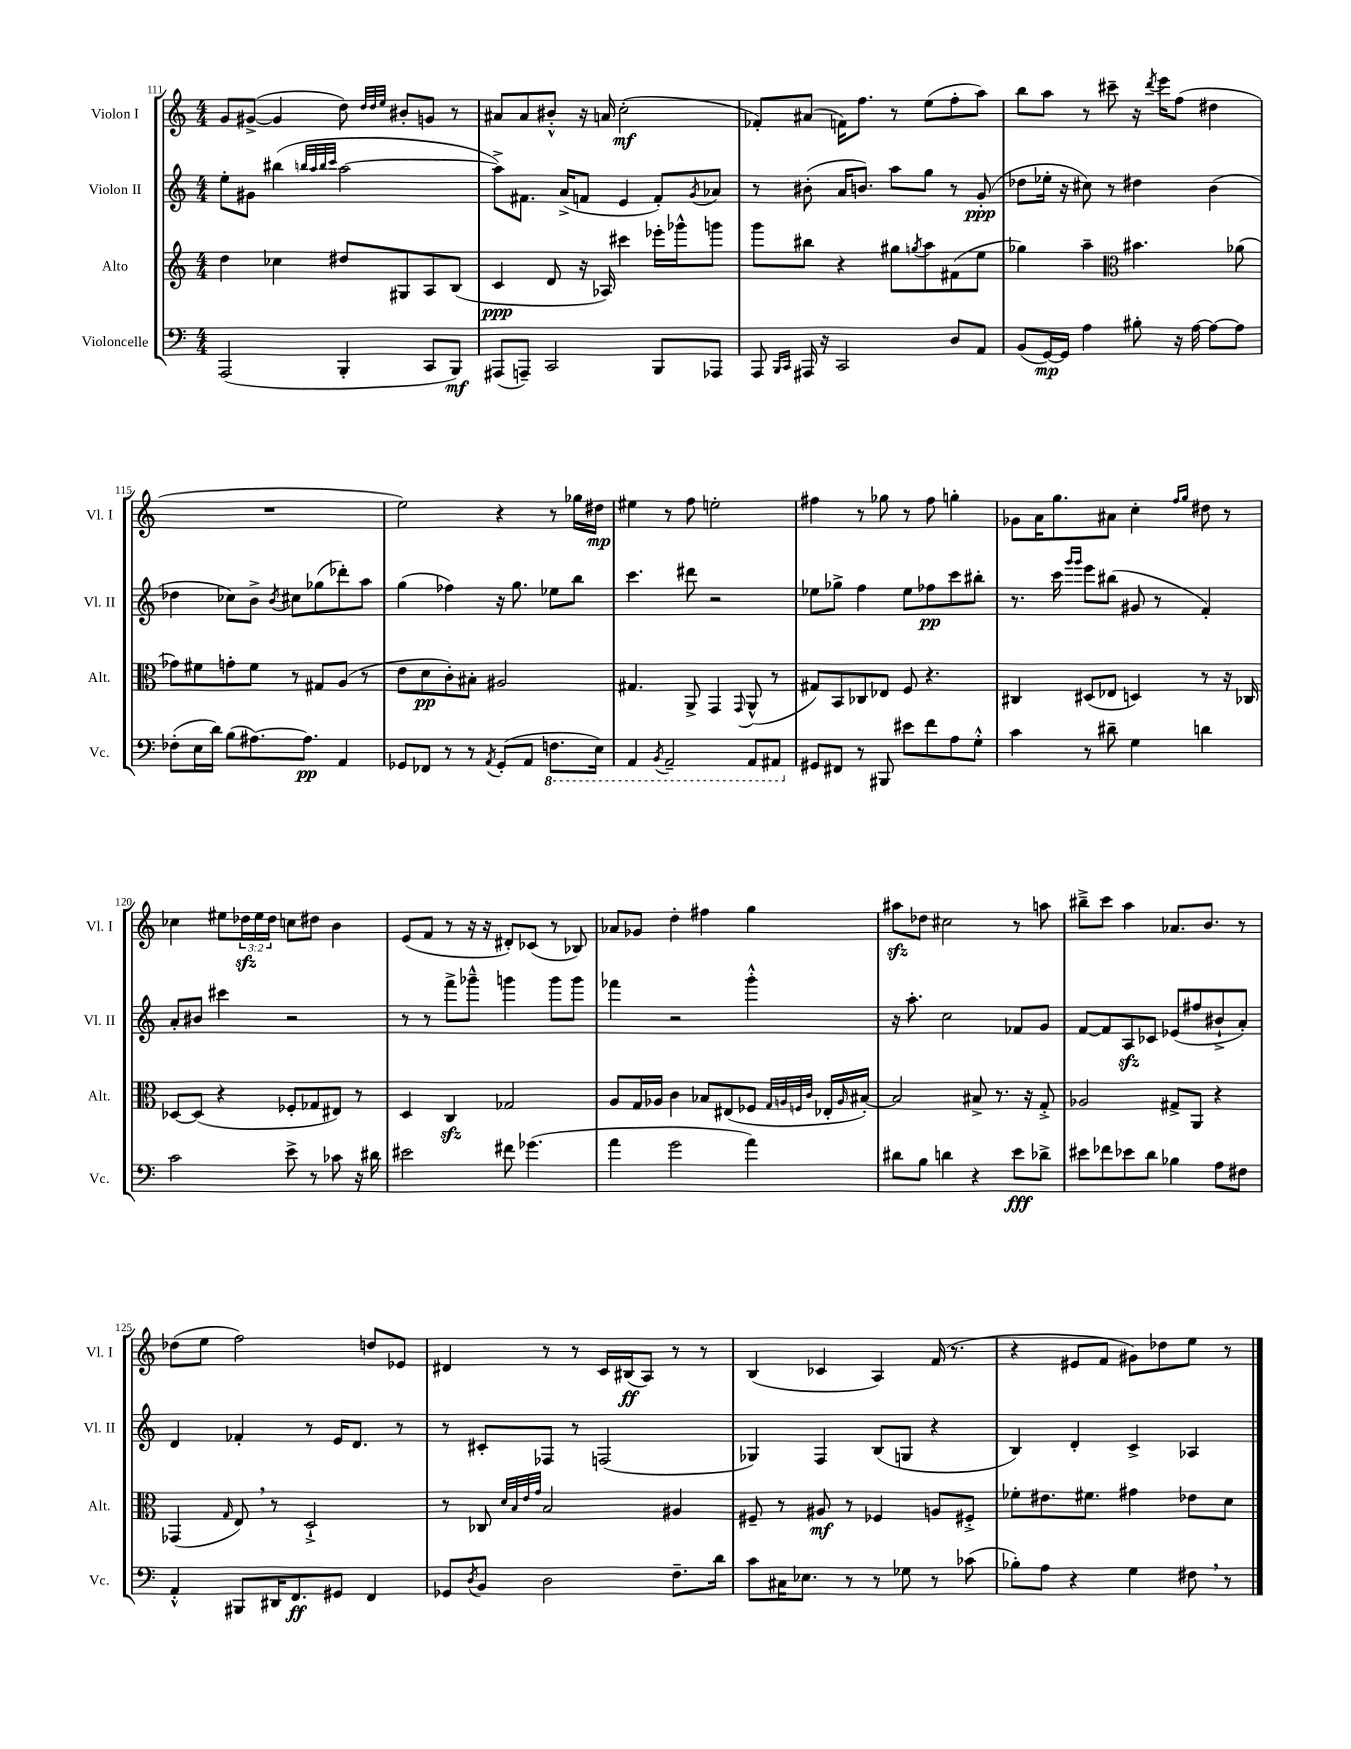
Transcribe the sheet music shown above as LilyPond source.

<<
\new StaffGroup <<
\new Staff = "s0" \with { instrumentName = "Violon I" shortInstrumentName = "Vl. I" } {
    \clef treble \key c \major \numericTimeSignature \time 4/4 \override Staff.TupletNumber.text = #tuplet-number::calc-fraction-text
    g'8 gis'8~->( gis'4 d''8) \grace { d''32 d''32 e''32 } bis'8-. g'8 r8 |
    ais'8 ais'8 bis'8-.-^ r16 a'16 c''2-.\mf( |
    fes'8-.) ais'8( f'16) f''8. r8 e''8( f''8-. a''8) |
    b''8 a''8 r8 cis'''8-- r16 \acciaccatura { d'''8 } e'''16 f''8( dis''4 |
    R1 |
    e''2) r4 r8 ges''16 dis''16\mp |
    eis''4 r8 f''8 e''2-. |
    fis''4 r8 ges''8 r8 fis''8 g''4-. |
    ges'8 a'16 g''8. ais'8 c''4-. \grace { f''16 g''16 } dis''8 r8 |
    ces''4 eis''8 \tuplet 3/2 { des''16\sfz eis''16 des''16 } c''8 dis''8 b'4 |
    e'8( f'8 r8 r16 r16 dis'8-.) ces'8( r8 bes8) |
    aes'8 ges'8 d''4-. fis''4 g''4 |
    ais''8\sfz des''8 cis''2 r8 a''8 |
    bis''8---> c'''8 a''4 aes'8. b'8. r8 |
    des''8( e''8 f''2) d''8 ees'8 |
    dis'4 r8 r8 c'16 bis16\ff( a8) r8 r8 |
    b4( ces'4 a4) f'16( r8. |
    r4 eis'8 f'8 gis'8) des''8 e''8 r8 \bar "|." |
}
\new Staff = "s1" \with { instrumentName = "Violon II" shortInstrumentName = "Vl. II" } {
    \clef treble \key c \major \numericTimeSignature \time 4/4
    e''8-. gis'8 bis''4( \grace { b''32 a''32 b''32 c'''32 } a''2~ |
    a''8->) fis'8. a'16->( f'8 e'4 f'8-.) \acciaccatura { g'8 } aes'8 |
    r8 bis'8-.( a'16 b'8.) a''8 g''8 r8 g'8-.\ppp( |
    des''8 ees''16-. r16 cis''8) r8 dis''4 b'4( |
    des''4 ces''8) b'8-> \acciaccatura { b'8 } cis''8 ges''8( des'''8-.) a''8 |
    g''4( fes''4) r16 g''8. ees''8 b''8 |
    c'''4. dis'''8 r2 |
    ees''8 ges''8-> f''4 ees''8 fes''8\pp c'''8 bis''8-. |
    r8. c'''16 \grace { g'''16 g'''16 } e'''8 bis''8( gis'8 r8 f'4-.) |
    a'8-. bis'8 cis'''4 r2 |
    r8 r8 f'''8-> ges'''8---^ g'''4 g'''8 g'''8 |
    fes'''4 r2 g'''4-.-^ |
    r16 a''8.-. c''2 fes'8 g'8 |
    f'8~ f'8 a8\sfz ces'8 ees'8( fis''8 bis'8-!-> a'8-.) |
    d'4 fes'4-. r8 e'16 d'8. r8 |
    r8 cis'8-. fes8 r8 f2( |
    ges4) f4 b8( g8 r4 |
    b4) d'4-. c'4-> aes4 \bar "|." |
}
\new Staff = "s2" \with { instrumentName = "Alto" shortInstrumentName = "Alt." } {
    \clef treble \key c \major \numericTimeSignature \time 4/4
    d''4 ces''4 dis''8 gis8 a8 b8( |
    c'4\ppp d'8 r16 aes16) cis'''4 ees'''16-. ges'''16-^ g'''8 |
    g'''8 bis''8 r4 gis''8 \acciaccatura { g''8 } a''8 fis'8( e''8 |
    ges''4) a''4-- \clef alto bis'4. aes'8( |
    ges'8) fis'8 g'8-. fis'8 r8 gis8 a8( r8 |
    e'8 d'8\pp c'8-.) bis8-. ais2 |
    gis4. a,8-> g,4 \appoggiatura { g,8 } a,8-^( r8 |
    gis8) b,8 ces8 ees8 f8 r4. |
    cis4 dis8( ees8 d4) r8 r16 ces16 |
    des8~ des8( r4 fes8-. ges8 eis8) r8 |
    d4 c4\sfz ges2 |
    a8 g16 aes16 c'4 bes8 eis8( fes8 \grace { g32 a32 f32 c'32 } ees16-. \grace { a16 } bis16~-.) |
    bis2 bis8-> r8. r16 g8-.-> |
    aes2 gis8-> a,8 r4 |
    ges,4( \grace { g16 } e8) \breathe r8 d2-!-> |
    r8 ces8 \grace { d'32 b32 e'32 g'32 } b2 ais4 |
    fis8-- r8 ais8\mf r8 fes4 a8 fis8-.-> |
    fes'8-. eis'8. fis'8. gis'4 ees'8 d'8 \bar "|." |
}
\new Staff = "s3" \with { instrumentName = "Violoncelle" shortInstrumentName = "Vc." } {
    \clef bass \key c \major \numericTimeSignature \time 4/4
    a,,2( b,,4-. c,8 b,,8\mf) |
    ais,,8( a,,8--) c,2 b,,8 aes,,8 |
    a,,8 \grace { b,,16 c,16 } ais,,16 r16 c,2 d8 a,8 |
    b,8( g,16~\mp) g,16 a4 bis8-. r16 a16~ a8~ a8 |
    fes8-.( e16 d'16) b8( ais8.~) ais8.\pp a,4 |
    ges,8 fes,8 r8 r8 \acciaccatura { a,8 } ges,8-.( a,8 \ottava #-1 f,8. e,16) |
    a,,4 \acciaccatura { b,,8 } a,,2-- a,,8 ais,,8 \ottava #0 |
    gis,8 fis,8 r8 bis,,8 eis'8 f'8 a8 g8-.-^ |
    c'4 r8 dis'8-- g4 d'4 |
    c'2 e'8-> r8 ces'8 r16 dis'16 |
    eis'2 fis'8 ges'4.( |
    a'4 g'2 a'4) |
    dis'8 b8 d'4 r4 e'8\fff des'8-> |
    eis'8 fes'8 ees'8 d'8 bes4 a8 fis8 |
    a,4-.-^ bis,,8 dis,16 f,8.\ff gis,8 f,4 |
    ges,8 \acciaccatura { d8 } b,8 d2 f8.-- d'16 |
    c'8 cis16 ees8. r8 r8 ges8 r8 ces'8( |
    bes8-.) a8 r4 g4 fis8 \breathe r8 \bar "|." |
}
>>
>>
\layout { \context { \Score currentBarNumber = #111 } }
